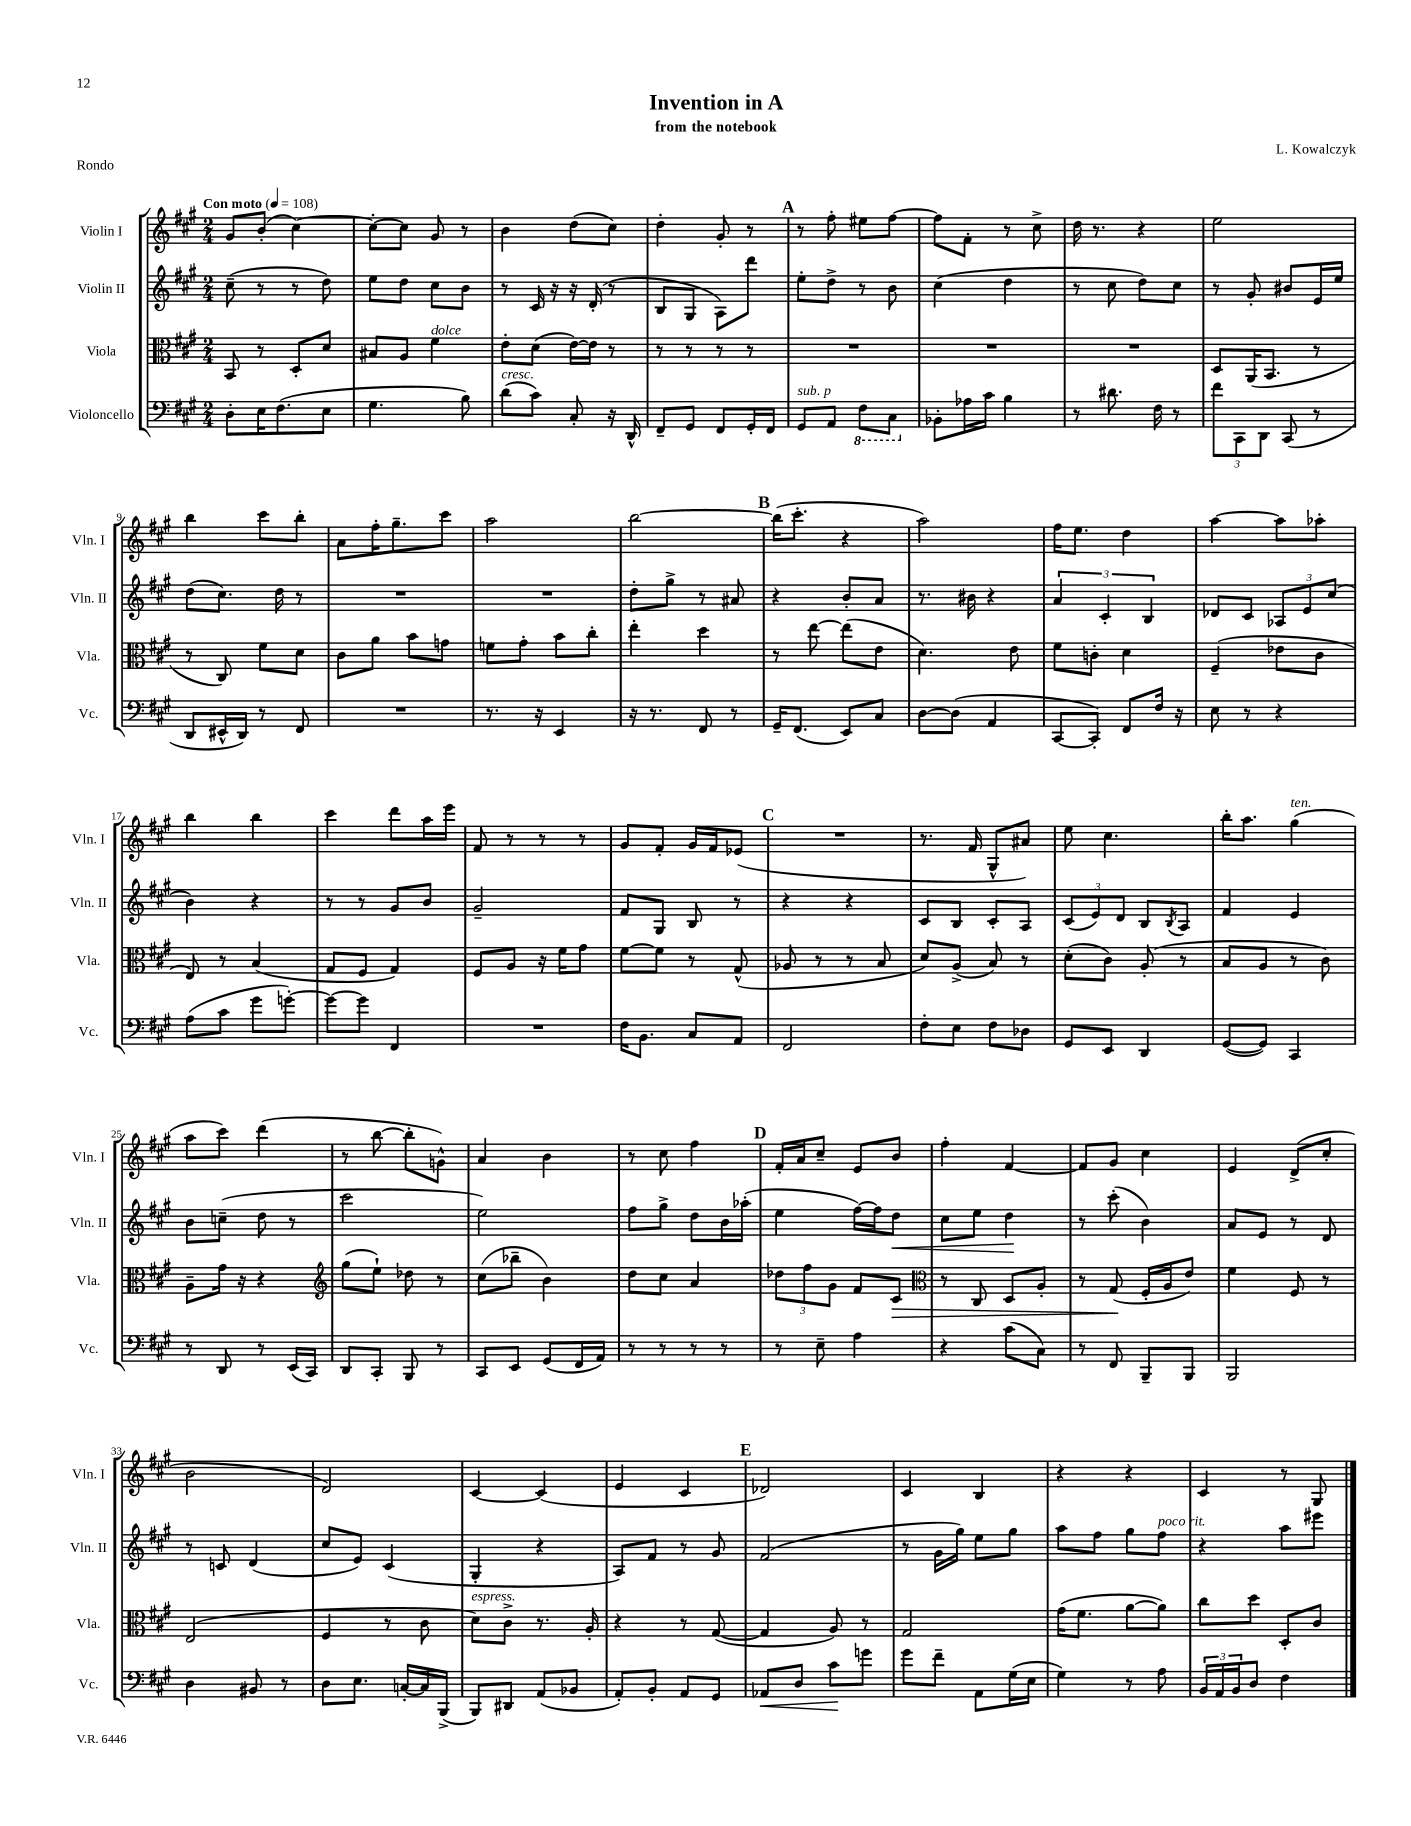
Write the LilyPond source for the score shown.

\header { title = "Invention in A" composer = "L. Kowalczyk" subtitle = "from the notebook" piece = "Rondo" }
<<
\new StaffGroup <<
\new Staff = "s0" \with { instrumentName = "Violin I" shortInstrumentName = "Vln. I" } {
    \clef treble \key a \major \numericTimeSignature \time 2/4 \tempo "Con moto" 4 = 108
    gis'8 b'8-.( cis''4~) |
    cis''8~-. cis''8 gis'8 r8 |
    b'4 d''8( cis''8) |
    d''4-. gis'8-. r8 |
    \mark \markup { \bold "A" } r8 fis''8-. eis''8 fis''8~ |
    fis''8 fis'8-. r8 cis''8-> |
    d''16 r8. r4 |
    e''2 |
    b''4 cis'''8 b''8-. |
    a'8 fis''16-. gis''8.-- cis'''8 |
    a''2 |
    b''2~ |
    \mark \markup { \bold "B" } b''16( cis'''8.-. r4 |
    a''2) |
    fis''16 e''8. d''4 |
    a''4~ a''8 aes''8-. |
    b''4 b''4 |
    cis'''4 d'''8 a''16 e'''16 |
    fis'8 r8 r8 r8 |
    gis'8 fis'8-. gis'16 fis'16 ees'8( |
    \mark \markup { \bold "C" } R2 |
    r8. fis'16 gis8-^ ais'8) |
    e''8 cis''4. |
    b''16-. a''8. gis''4^\markup { \italic "ten." }( |
    a''8 cis'''8) d'''4( |
    r8 b''8~ b''8-. g'8-^) |
    a'4 b'4 |
    r8 cis''8 fis''4 |
    \mark \markup { \bold "D" } fis'16-. a'16 cis''8-- e'8 b'8 |
    fis''4-. fis'4~ |
    fis'8 gis'8 cis''4 |
    e'4 d'8->( cis''8-. |
    b'2 |
    d'2) |
    cis'4~ cis'4( |
    e'4 cis'4 |
    \mark \markup { \bold "E" } des'2) |
    cis'4 b4 |
    r4 r4 |
    cis'4 r8 gis8 \bar "|." |
}
\new Staff = "s1" \with { instrumentName = "Violin II" shortInstrumentName = "Vln. II" } {
    \clef treble \key a \major \numericTimeSignature \time 2/4
    cis''8--( r8 r8 d''8) |
    e''8 d''8 cis''8 b'8 |
    r8 cis'16 r16 r16 d'16-.( r8 |
    b8 gis8 a8) d'''8 |
    \mark \markup { \bold "A" } e''8-. d''8-> r8 b'8 |
    cis''4( d''4 |
    r8 cis''8 d''8) cis''8 |
    r8 gis'8-. bis'8 e'16 e''16 |
    d''8( cis''8.) d''16 r8 |
    R2 |
    R2 |
    d''8-. gis''8-> r8 ais'8 |
    \mark \markup { \bold "B" } r4 b'8-. a'8 |
    r8. bis'16 r4 |
    \tuplet 3/2 { a'4 cis'4-. b4 } |
    des'8 cis'8 \tuplet 3/2 { aes8 e'8 cis''8( } |
    b'4) r4 |
    r8 r8 gis'8 b'8 |
    gis'2-- |
    fis'8 gis8 b8 r8 |
    \mark \markup { \bold "C" } r4 r4 |
    cis'8 b8 cis'8-. a8 |
    \tuplet 3/2 { cis'8( e'8) d'8 } b8 \acciaccatura { b8 } a8 |
    fis'4 e'4 |
    b'8 c''8--( d''8 r8 |
    cis'''2 |
    e''2) |
    fis''8 gis''8-> d''8 b'16 aes''16-.( |
    \mark \markup { \bold "D" } e''4 fis''16~) fis''16 d''8\< |
    cis''8 e''8 d''4\! |
    r8 cis'''8-.( b'4) |
    a'8 e'8 r8 d'8 |
    r8 c'8 d'4( |
    cis''8 e'8) cis'4( |
    gis4-. r4 |
    a8) fis'8 r8 gis'8 |
    \mark \markup { \bold "E" } fis'2( |
    r8 gis'16 gis''16) e''8 gis''8 |
    a''8 fis''8 gis''8 fis''8^\markup { \italic "poco rit." } |
    r4 a''8 eis'''8 \bar "|." |
}
\new Staff = "s2" \with { instrumentName = "Viola" shortInstrumentName = "Vla." } {
    \clef alto \key a \major \numericTimeSignature \time 2/4
    b,8 r8 d8-. d'8 |
    bis8 a8 fis'4^\markup { \italic "dolce" } |
    e'8-. d'8( e'16~) e'16 r8 |
    r8 r8 r8 r8 |
    \mark \markup { \bold "A" } R2 |
    R2 |
    R2 |
    d8 a,16( b,8. r8 |
    r8 cis8) fis'8 d'8 |
    cis'8 a'8 b'8 g'8 |
    f'8 gis'8-. b'8 cis''8-. |
    e''4-. d''4 |
    \mark \markup { \bold "B" } r8 e''8~ e''8( e'8 |
    d'4.) e'8 |
    fis'8 c'8-. d'4 |
    fis4--( ees'8 cis'8 |
    e8) r8 b4( |
    gis8 fis8 gis4) |
    fis8 a8 r16 fis'16 gis'8 |
    fis'8~ fis'8 r8 gis8-^( |
    \mark \markup { \bold "C" } aes8 r8 r8 b8 |
    d'8) a8->( b8) r8 |
    d'8-.( cis'8) a8-.( r8 |
    b8 a8 r8 cis'8) |
    a8-- gis'16 r16 r4 |
    \clef treble gis''8( e''8-!) des''8 r8 |
    cis''8( bes''8-- b'4) |
    d''8 cis''8 a'4 |
    \mark \markup { \bold "D" } \tuplet 3/2 { des''8 fis''8 gis'8 } fis'8 cis'8\> |
    \clef alto r8 cis8 d8 a8-. |
    r8 gis8\!( fis16-. a16 e'8) |
    fis'4 fis8 r8 |
    e2( |
    fis4 r8 cis'8 |
    d'8^\markup { \italic "espress." }) cis'8-> r8. a16-. |
    r4 r8 gis8~( |
    \mark \markup { \bold "E" } gis4 a8) r8 |
    gis2 |
    gis'16( fis'8. a'8~ a'8) |
    cis''8 d''8 d8-. cis'8 \bar "|." |
}
\new Staff = "s3" \with { instrumentName = "Violoncello" shortInstrumentName = "Vc." } {
    \clef bass \key a \major \numericTimeSignature \time 2/4
    d8-. e16 fis8.( e8 |
    gis4. b8) |
    d'8^\markup { \italic "cresc." }( cis'8) cis8-. r16 d,16-^ |
    fis,8-- gis,8 fis,8 gis,16-. fis,16 |
    \mark \markup { \bold "A" } gis,8^\markup { \italic "sub. p" } a,8 \ottava #-1 fis,8 cis,8 \ottava #0 |
    bes,8-. aes16 cis'16 b4 |
    r8 dis'8. fis16 r8 |
    \tuplet 3/2 { fis'8 cis,8 d,8 } cis,8( r8 |
    d,8 eis,16-^ d,16) r8 fis,8 |
    R2 |
    r8. r16 e,4 |
    r16 r8. fis,8 r8 |
    \mark \markup { \bold "B" } gis,16-- fis,8.( e,8) cis8 |
    d8~ d8( a,4 |
    cis,8~ cis,8-.) fis,8 fis16 r16 |
    e8 r8 r4 |
    a8( cis'8 gis'8 g'8~-.) |
    g'8~ g'8 fis,4 |
    R2 |
    fis16 b,8. cis8 a,8 |
    \mark \markup { \bold "C" } fis,2 |
    fis8-. e8 fis8 des8 |
    gis,8 e,8 d,4 |
    gis,8~( gis,8) cis,4 |
    r8 d,8 r8 e,16( cis,16) |
    d,8 cis,8-. b,,8 r8 |
    cis,8 e,8 gis,8( fis,16 a,16) |
    r8 r8 r8 r8 |
    \mark \markup { \bold "D" } r8 e8-- a4 |
    r4 cis'8( cis8) |
    r8 fis,8 b,,8-- b,,8 |
    b,,2 |
    d4 bis,8 r8 |
    d8 e8. c16~-. c16 b,,16->( |
    b,,8) dis,8 a,8( bes,8 |
    a,8-.) b,8-. a,8 gis,8 |
    \mark \markup { \bold "E" } aes,8\< d8 cis'8\! g'8 |
    gis'8 fis'8-- a,8 gis16( e16 |
    gis4) r8 a8 |
    \tuplet 3/2 { b,16 a,16 b,16 } d8 fis4 \bar "|." |
}
>>
>>
